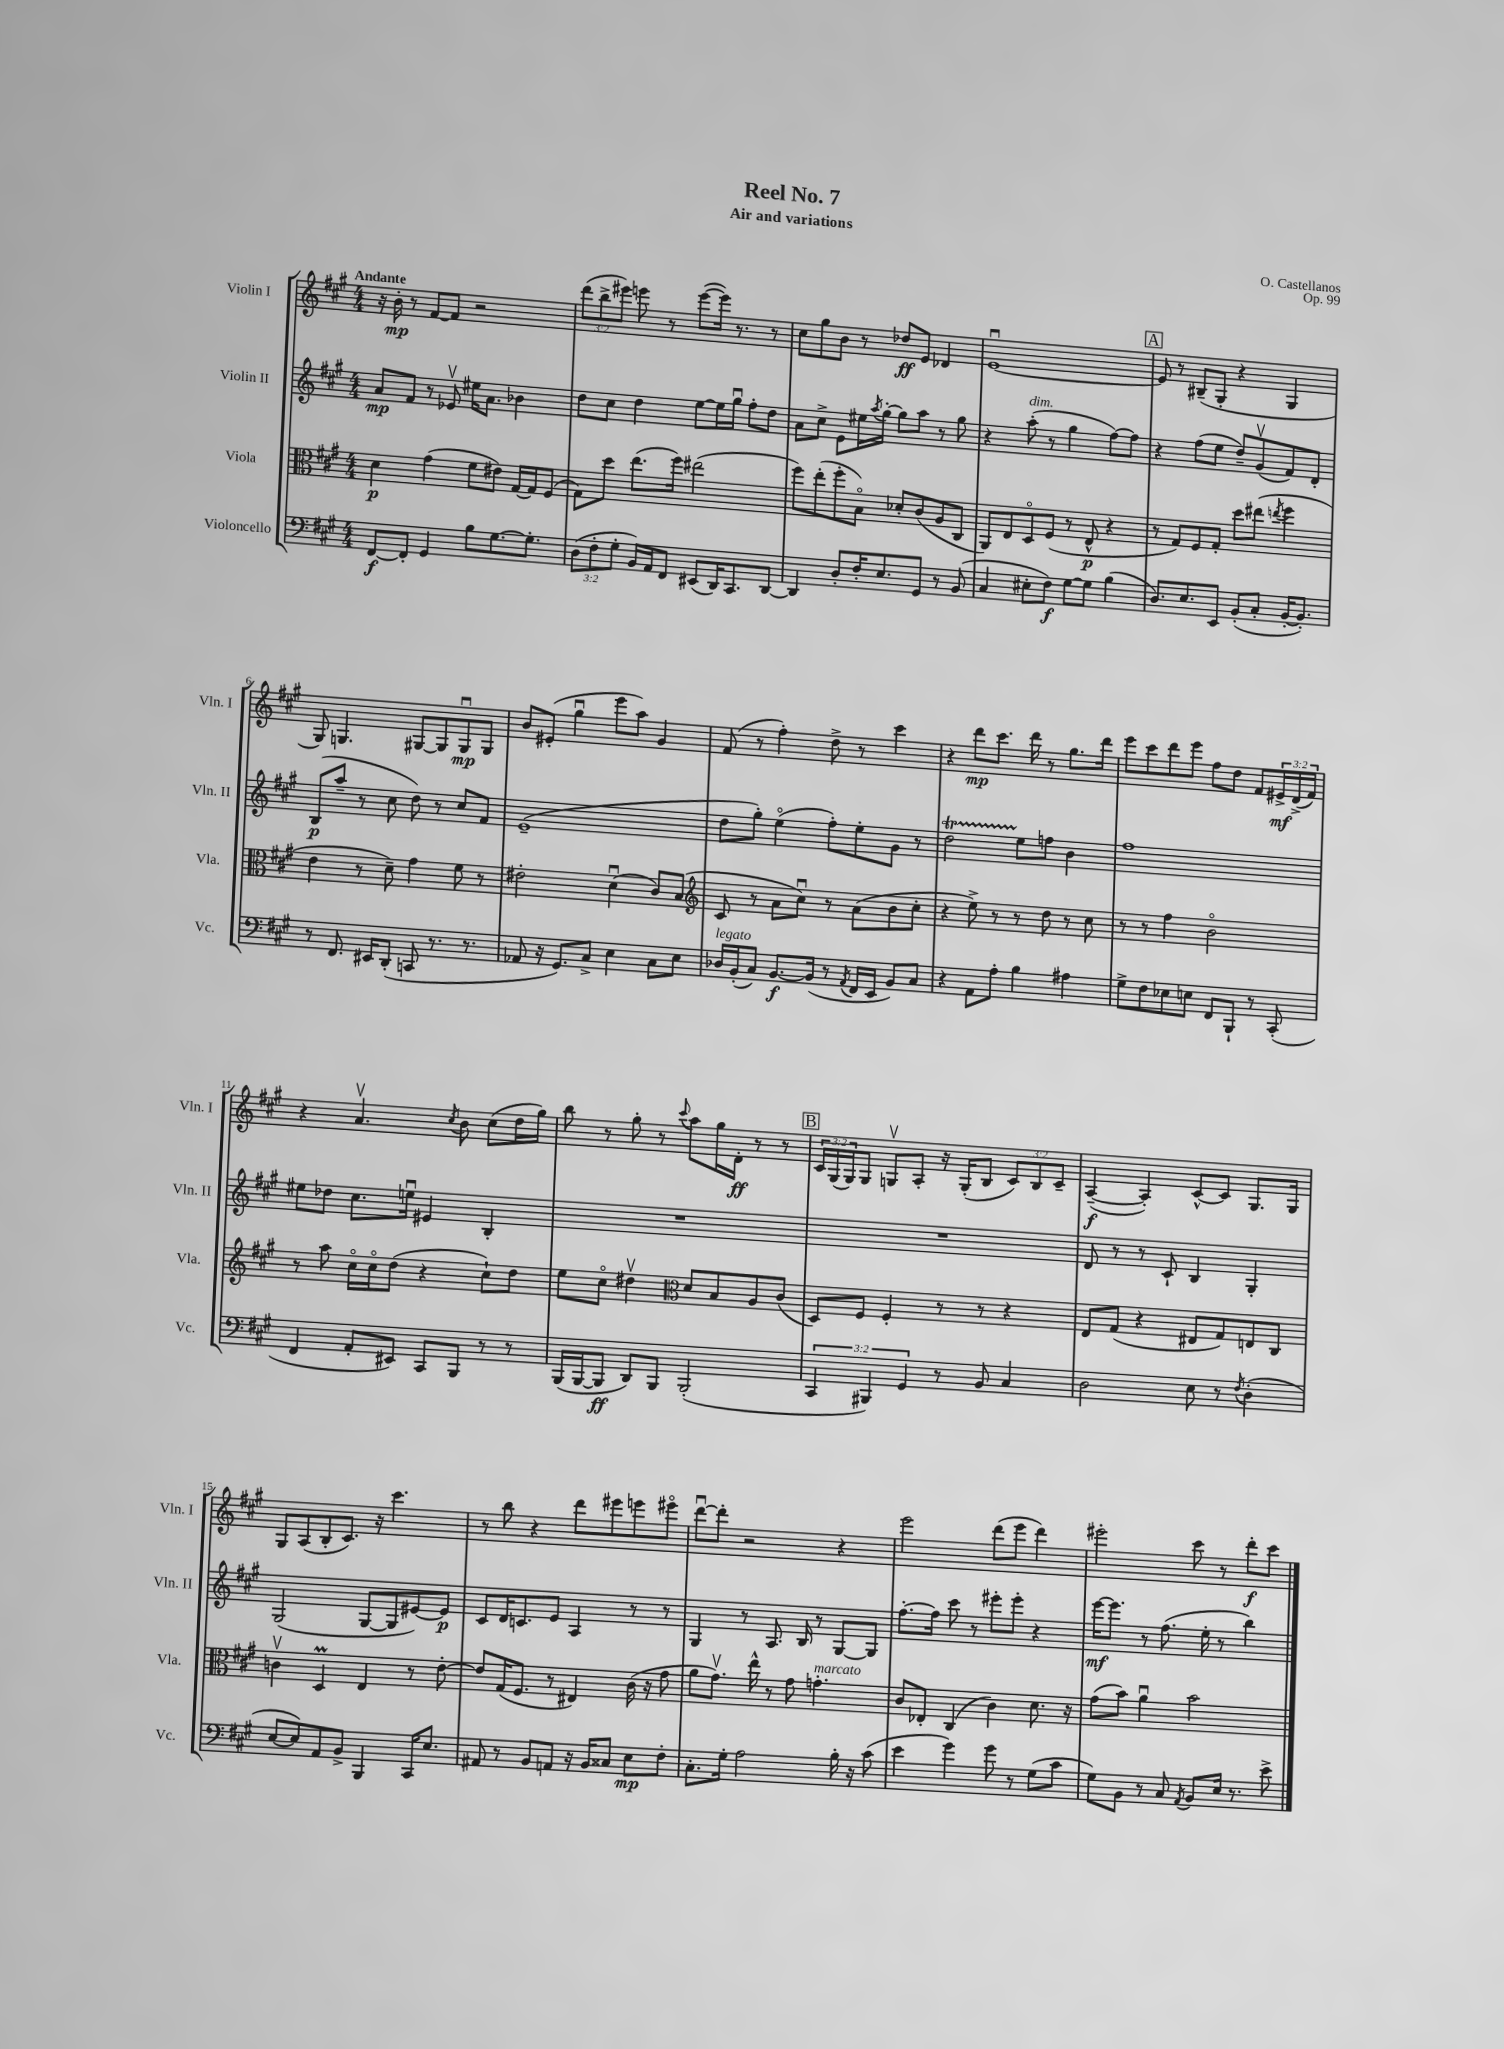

**kern	**kern	**kern	**kern
*staff4	*staff3	*staff2	*staff1
*clefF4	*clefC3	*clefG2	*clefG2
*k[f#c#g#]	*k[f#c#g#]	*k[f#c#g#]	*k[f#c#g#]
*M4/4	*M4/4	*M4/4	*M4/4
[8FF#	4d	8a	16r
.	.	.	16b'
8FF#']	.	8f#	8r
4GG#	(4g#	8r	[8f#
.	.	8e-v	8f#]
8B	8f#	16ee#	2r
.	.	8.a	.
[8.G#	8e#)	.	.
.	[16G#	4b-	.
8.G#']	16G#]	.	.
.	(8F#	.	.
=	=	=	=
(12D	8G#)	8dd	(12ddd
12F#'	.	.	12bb^
.	8dd	8cc#	.
12G#'	.	.	12eee#)
16BB)	(8.ee	4dd	8eee
16AA	.	.	.
8FF#	.	.	8r
.	16ff#)	.	.
(8EE#	(2ee#	[8ee	([8eee
16DD)	.	16ee]	16eee])
8.CC#	.	16gg#u	8.r
.	.	8ff#'	.
[8DD	.	8dd	8r
=	=	=	=
4DD]	8ff#)	8a	8cc#
.	(8ee'	8cc#^	8gg#
8D'	8ff#'	8e	8b
16F#'	8Bo)	16ee#	8r
.	.	8qaa	.
8.E	.	[16gg#'	.
.	8d-'	8gg#]	8dd-
8GG#	(8c#	8aa	8e
8r	8A	8r	4d-
(8BB	8C#	8gg#	.
=	=	=	=
4C#	8AA)	4r	[1eu
.	8E	.	.
8E#'	8Do	(8aa'	.
8F#)	(8F#	8r	.
[8G#	8r	4gg#	.
8G#]	8E^^	.	.
(4B	4r	[8ff#)	.
.	.	8ff#]	.
=	=	=	=
8.D)	8r	4r	8e]
.	8G#)	.	8r
8.E	.	.	.
.	8F#	(8ff#	(8B#~
8EE	8G#'	8ee	8G#'
(8BB'	8dd	8dd~)	4r
8C#'	(8ee#	(8g#v	.
.	8qee	.	.
[16BB'	4ff#	8f#)	4G#
8.BB'])	.	.	.
.	.	8d'	.
=	=	=	=
8r	4e	(8B	8G#)
8.FF#	.	8aa~	4.G
.	8r	8r	.
16EE#	.	.	.
(8DD'	8d~)	8cc#	.
8CC	4g#	8dd)	[8G#
8.r	.	8r	8G#]
.	8f#	8cc#	8G#u
8.r	.	.	.
.	8r	8f#	8G#
=	=	=	=
8AA-	2e#'	(1e~	8b
16r	.	.	(8e#'
8.GG#)	.	.	.
.	.	.	4gg#u
8C#^	.	.	.
4E	(4du	.	8eee
.	.	.	8aa)
8C#	8c#)	.	4g#
8E	(8B	.	.
=	=	=	=
*	*clefG2	*	*
16D-	8c#	8dd	(8f#
(16BB'	.	.	.
8C#)	8r	8gg#')	8r
[8.BB	8a	(4eeo	4ff#')
.	8cc#u)	.	.
(16BB]	.	.	.
8r	8r	8ff#')	8dd^
8qAA	.	.	.
16FF#	(8a	8ee'	8r
16EE	.	.	.
8BB)	8b	8g#	4ccc#
8C#	8cc#'	8r	.
=	=	=	=
4r	4r	2dd	4r
8AA	8ee^)	.	8ddd
8A'	8r	.	8.ccc#
4B	8r	8ee	.
.	.	.	16ddd
.	8dd	8ff	8r
4A#	8r	4b	8.gg#
.	8cc#	.	.
.	.	.	16ddd
=	=	=	=
8G#^	8r	1ff#	8eee
8F#	8r	.	8ccc#
8E-	4ff#	.	8ddd
8E	.	.	8eee
8FF#	2bo	.	8ff#
8BBB`	.	.	8dd
8r	.	.	8f#
(8CC#'	.	.	24e#^
.	.	.	(24d^
.	.	.	24f#)
=	=	=	=
4FF#	8r	8ee#	4r
.	8aa	8dd-	.
8AA'	16cc#o	8.cc#	4.av
.	16cc#o	.	.
8EE#)	(8dd	.	.
.	.	16eeu	.
8CC#	4r	4e#	.
.	.	.	8qcc#
8BBB	.	.	8b
8r	8cc#`)	4B'	(8cc#
8r	8dd	.	16dd
.	.	.	16gg#)
=	=	=	=
(16BBB	8ee	1r	8bb
[16BBB	.	.	.
8BBB]	8cc#o	.	8r
8DD)	4dd#v	.	8gg#'
8BBB	.	.	8r
*	*clefC3	*	*
.	.	.	8qqccc#
(2BBB'	8d	.	8aa
.	8B	.	16gg#
.	.	.	16d'
.	8A	.	8r
.	(8c#	.	8r
=	=	=	=
6CC#	8D)	1r	24c#
.	.	.	(24G#
.	.	.	24G#)
.	8F#	.	8G#
6BBB#)	.	.	.
.	4F#'	.	8Gv
6GG#	.	.	.
.	.	.	8A'
8r	8r	.	16r
.	.	.	(16G'
8BB	8r	.	8B
4C#	4r	.	12c#)
.	.	.	12B
.	.	.	12c#~
=	=	=	=
2D	8E	8d	([4A~
.	(8G#	8r	.
.	4r	8r	4A'])
.	.	8c#`	.
8E	8E#	4B	[8c#^^
8r	8G#)	.	8c#]
8qF#	.	.	.
(4D'	8E	4G#'	8.G#
.	8C#	.	.
.	.	.	16G#
=	=	=	=
[8E	4cv	(2G#	8G#
8E])	.	.	(8A
8AA	4D	.	8B'
8BB^	.	.	8.c#)
4BBB	4E	[8G#	.
.	.	.	16r
.	.	8G#]	4.ccc#
16CC#	8r	[8e#)	.
8.E	.	.	.
.	[8e'	8e#]	.
=	=	=	=
8AA#	8e]	8c#	8r
8r	(16G#	16d	8bb
.	8.F#	8.c	.
8BB	.	.	4r
8AA	8r	8e	.
16r	4E#)	4A	8ddd
16BB	.	.	.
8C##	.	.	8eee#
8E	(16c#	8r	8eee
.	16r	.	.
8F#'	8g#	8r	8eee#o
=	=	=	=
8.C#'	8a	4G#	[8dddu
.	8.g#v)	.	8ddd']
16G#'	.	.	.
2A	.	8r	2r
.	16ee^^	.	.
.	8r	8.A	.
.	8g#	.	.
.	.	16B	.
.	4.g'	8r	.
16B'	.	[8G#	4r
16r	.	.	.
(8c#	.	8G#]	.
=	=	=	=
4e	8c#	[8.ff#'	2eee
.	8E-'	.	.
.	.	16ff#]	.
4g#)	(4C#	8ccc#	.
.	.	8r	.
8g#	4c#)	8eee#'	(8ddd
8r	.	8eee#'	8eee
(8G#	8.d	4r	4ddd)
8c#	.	.	.
.	16r	.	.
=	=	=	=
8G#)	(8g#	[16eee	2eee#'
.	.	8.eee]	.
8BB	8b)	.	.
8r	4au	8r	.
8C#	.	(8.ff#	.
8qAA	.	.	.
8BB	2b	.	8ccc#
.	.	16ee'	.
16E	.	8r	8r
8.r	.	.	.
.	.	4bb)	8ddd'
8e^	.	.	8ccc#
==	==	==	==
*-	*-	*-	*-
